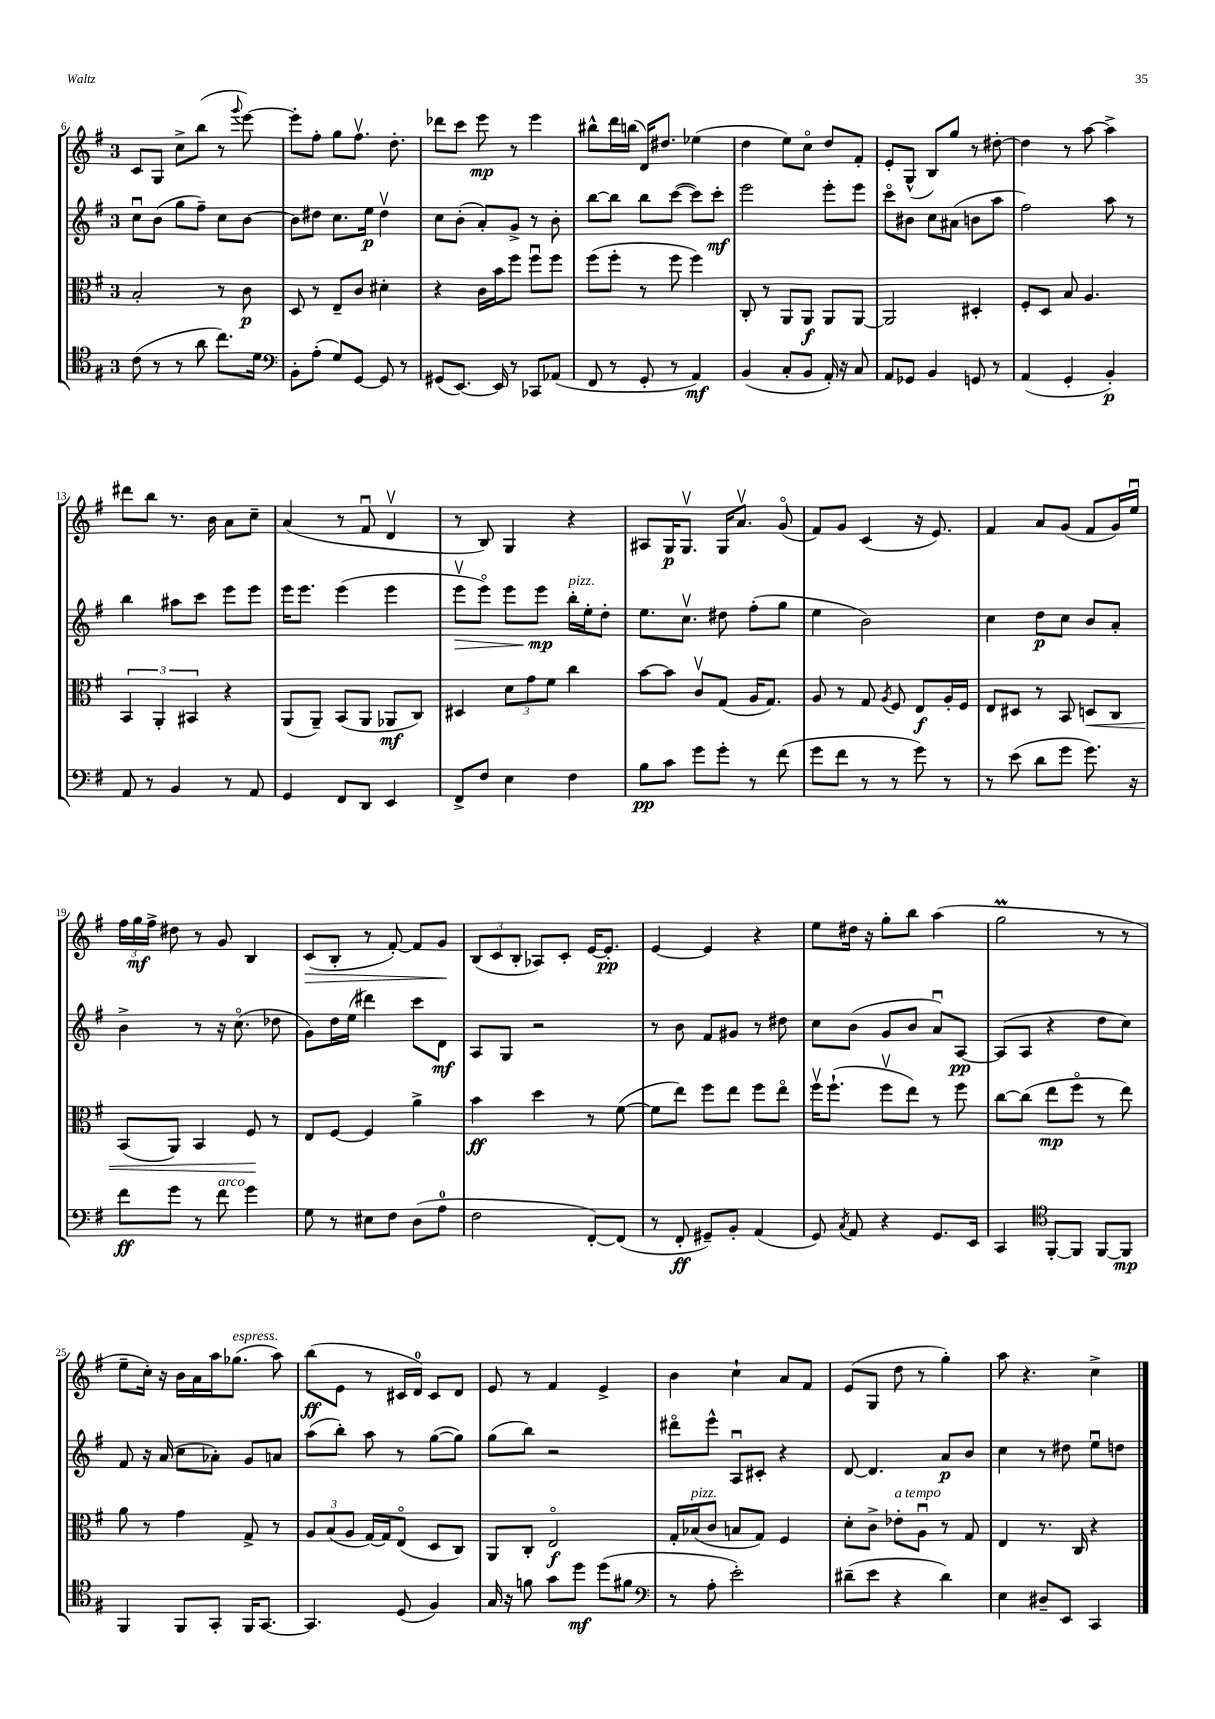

**kern	**kern	**kern	**kern
*staff4	*staff3	*staff2	*staff1
*clefC4	*clefC3	*clefG2	*clefG2
*k[f#]	*k[f#]	*k[f#]	*k[f#]
*M3/4	*M3/4	*M3/4	*M3/4
(8c\	2B'/	8ccu\L	8c/L
8r	.	(8b\J	8G/J
8r	.	8gg\L	8cc^\L
8a\	.	8ff#~\J)	(8bb\J
8.cc\L)	8r	8cc\L	8r
.	.	.	8qqggg/
.	8c\	[8b\J	[8eee\)
16d\Jk	.	.	.
=	=	=	=
*clefF4	*	*	*
8BB'\L	8D/	8b\]L	8eee'\]L
(8A'\J	8r	8dd#\J	8ff#'\J
8G/L)	8E~/L	8.cc\L	8gg\L
[8GG/J	8c/J	.	8.ff#v\J
.	.	16ee\Jk	.
8GG/]	4d#'\	4dd#v\	.
.	.	.	8.dd'\
8r	.	.	.
=	=	=	=
(8GG#/L	4r	8cc\L	8ddd-\L
[8.EE/J)	.	(8b'\J	8ccc\J
.	16c\LL	8a'/L)	8eee\
16EE/]	16b\J	.	.
8r	8ff#\J	8g^/J	8r
8CC-/L	8ff#u\L	8r	4eee\
(8AA-/J	8ff#\J	8b'\	.
=	=	=	=
8FF#/	(8ff#\L	[8bb\L	8bb#^^\L
8r	8ff#'\J	8bb\]J	16ddd\L
.	.	.	(16bb\JJ
8GG'/	8r	8bb\L	16d/LK)
.	.	.	8.dd#/J
8r	8ff#\	([8ccc\J	.
4AA/)	4ff#\)	8ccc\]L)	(4ee-\
.	.	8ccc'\J	.
=	=	=	=
(4BB/	8C'/	2eee\	4dd\
.	8r	.	.
8C'/L	8AA/L	.	8ee\L)
8BB/J	8AA/J	.	8cco\J
16AA'/)	8AA/L	8eee'\L	8dd/L
16r	.	.	.
8C/	[8AA/J	8eee\J	8f#'/J
=	=	=	=
8AA/L	2AA/]	8ccco\L	8e'/L
8GG-/J	.	8b#\J	(8G^^/J
4BB/	.	8cc\L	8B/L)
.	.	(8a#\J	8gg/J
8GG/	4D#'/	8b\L	8r
8r	.	8aa\J	[8dd#'\
=	=	=	=
(4AA/	8F#'/L	2ff#\)	4dd#\]
.	8D/J	.	.
4GG'/	8B/	.	8r
.	4.A/	.	[8aa\
4BB'/)	.	8aa\	4aa^\]
.	.	8r	.
=	=	=	=
8AA/	6BB/	4bb\	8ddd#\L
8r	.	.	8bb\J
.	6AA'/	.	.
4BB/	.	8aa#\L	8.r
.	6BB#/	.	.
.	.	8ccc\J	.
.	.	.	16b\
8r	4r	8eee\L	8a\L
8AA/	.	8eee\J	8cc~\J
=	=	=	=
4GG/	(8AA/L	16eee\LK	(4a/
.	.	8.eee\J	.
.	8AA~/J)	.	.
8FF#/L	(8BB/L	(4eee\	8r
8DD/J	8AA/J	.	8f#u/
4EE/	8AA-/L	4eee\	4dv/
.	8C/J)	.	.
=	=	=	=
8FF#^/L	4D#/	8eeev\L	8r
8F#/J	.	8eeeo\J)	8B/)
4E\	12d\L	8eee\L	4G/
.	12g\	.	.
.	.	8eee\J	.
.	12f#\J	.	.
4F#\	4cc\	16bb'\LL	4r
.	.	16ee'\J	.
.	.	8dd'\J	.
=	=	=	=
8B\L	[8b\L	8.ee\L	8A#/L
8c\J	8b\]J	.	16G/K
.	.	8.ccv\J	8.Gv/J
8g\L	8cv/L	.	.
8g'\J	(8G/J	8dd#\	16G/LK
.	.	.	8.av/J
8r	16A/LK	(8ff#'\L	.
.	8.G/J)	.	.
(8f#\	.	8gg\J	(8go/
=	=	=	=
8g\L	8A/	4ee\	8f#/L)
8f#\J	8r	.	8g/J
8r	8G/	2b\)	(4c/
.	8qA/	.	.
8r	8F#/	.	.
8g\)	8E/L	.	16r
.	.	.	8.e/)
8r	16A'/L	.	.
.	16F#/JJ	.	.
=	=	=	=
8r	8E/L	4cc\	4f#/
(8e\	8D#/J	.	.
8d\L	8r	8dd\L	8a/L
8g\J	8BB/	8cc\J	(8g/J
8.g\)	8D/L	8b/L	8f#/L
.	8C/J	8a'/J	16g/L)
16r	.	.	16eeu/JJ
=	=	=	=
8f#\L	(8BB/L	4b^\	24ff#\LL
.	.	.	24gg\
.	.	.	24ff#^\JJ
8g\J	8AA/J)	.	8dd#\
8r	4BB/	8r	8r
8f#\	.	16r	8g/
.	.	(8.cco\	.
4g\	8F#/	.	4B/
.	8r	8dd-\	.
=	=	=	=
8G\	8E/L	8g\L)	(8c/L
8r	[8F#/J	16dd\L	8B'/J
.	.	(16ee\JJ	.
8E#\L	4F#/]	4ddd#\)	8r
8F#\J	.	.	[8f#'/)
(8D\L	4a^\	8ccc\L	8f#/]L
8A\J	.	8d\J	8g/J
=	=	=	=
2F#\	4b\	8A/L	(12B/L
.	.	.	12c/
.	.	8G/J	.
.	.	.	12B'/J
.	4dd\	2r	8A-/L)
.	.	.	8c'/J
[8FF#'/L)	8r	.	[16e/LK
.	.	.	8.e'/]J
(8FF#/]J	([8f#\	.	.
=	=	=	=
8r	8f#\]L	8r	[4e/
8FF#'/	8ee\J)	8b\	.
8GG#~/L)	8ff#\L	8f#/L	4e/]
8BB'/J	8ee\J	8g#/J	.
(4AA/	8ff#\L	8r	4r
.	8eeo\J	8dd#\	.
=	=	=	=
8GG/)	16ff#v\LK	8cc\L	8ee\L
.	(8.ff#`\J	.	.
8qC/	.	.	.
8AA/	.	(8b\J	16dd#\Jk
.	.	.	16r
4r	8ff#v\L	8g/L	8gg'\L
.	8ee\J)	8b/J	8bb\J
8.GG/L	8r	8au/L)	(4aa\
.	8ff#\	[8A/J	.
16EE/Jk	.	.	.
=	=	=	=
4CC/	[8cc\L	(8A/]L	2gg\
.	(8cc\]J	8A/J	.
*clefC4	*	*	*
[8FF#'/L	8ee\L	4r	.
8FF#/]J	8ff#o\J	.	.
[8FF#/L	8r	8dd\L	8r
8FF#/]J	8ee\)	8cc\J)	8r
=	=	=	=
4FF#/	8a\	8f#/	8ee~\L
.	8r	16r	16cc'\Jk)
.	.	(16a/	16r
8FF#/L	4g\	8cc\L	16b\LL
.	.	.	16a\
8GG'/J	.	8a-'\J)	16aa\J
.	.	.	(8.gg-\J
16FF#/LK	8G^/	8g/L	.
[8.GG/J	.	.	.
.	8r	8a/J	8aa\)
=	=	=	=
4.GG/]	12A/L	(8aa\L	(8bb\L
.	(12B/	.	.
.	.	8bb'\J)	8e\J
.	12A/J	.	.
.	[16G/LL)	8aa\	8r
.	16G/]J	.	.
(8D/	(8Eo/J	8r	16c#/LL
.	.	.	16d/JJ)
4F#/)	8D/L	([8gg\L	8c#/L
.	8C/J)	8gg\]J)	8d/J
=	=	=	=
16G/	8AA/L	(8gg\L	8e/
16r	.	.	.
8f\	8C'/J	8bb\J)	8r
8g\L	2Eo/	2r	4f#/
8dd\J	.	.	.
(8dd\L	.	.	4e^/
8f#\J	.	.	.
=	=	=	=
*clefF4	*	*	*
8r	16G'/LL	8ddd#o\L	4b\
.	(16B-/J	.	.
8A'\	8c/J	8eee^^\J	.
2e'\)	8B/L	8Au/L	4cc`\
.	8G/J)	8c#'/J	.
.	4F#/	4r	8a/L
.	.	.	8f#/J
=	=	=	=
(8d#~\L	8d'\L	[8d/	(8e/L
8e\J	8c^\J	4.d/]	8G/J
4r	8e-'\L	.	8dd\
.	8Au\J	.	8r
4d#\)	8r	8a/L	4gg'\)
.	8G/	8b/J	.
=	=	=	=
4E\	4E/	4cc\	8aa\
.	.	.	4.r
8D#~/L	8.r	8r	.
8EE/J	.	8dd#\	.
.	16C/	.	.
4CC/	4r	8eeu\L	4cc^\
.	.	8dd\J	.
==	==	==	==
*-	*-	*-	*-
